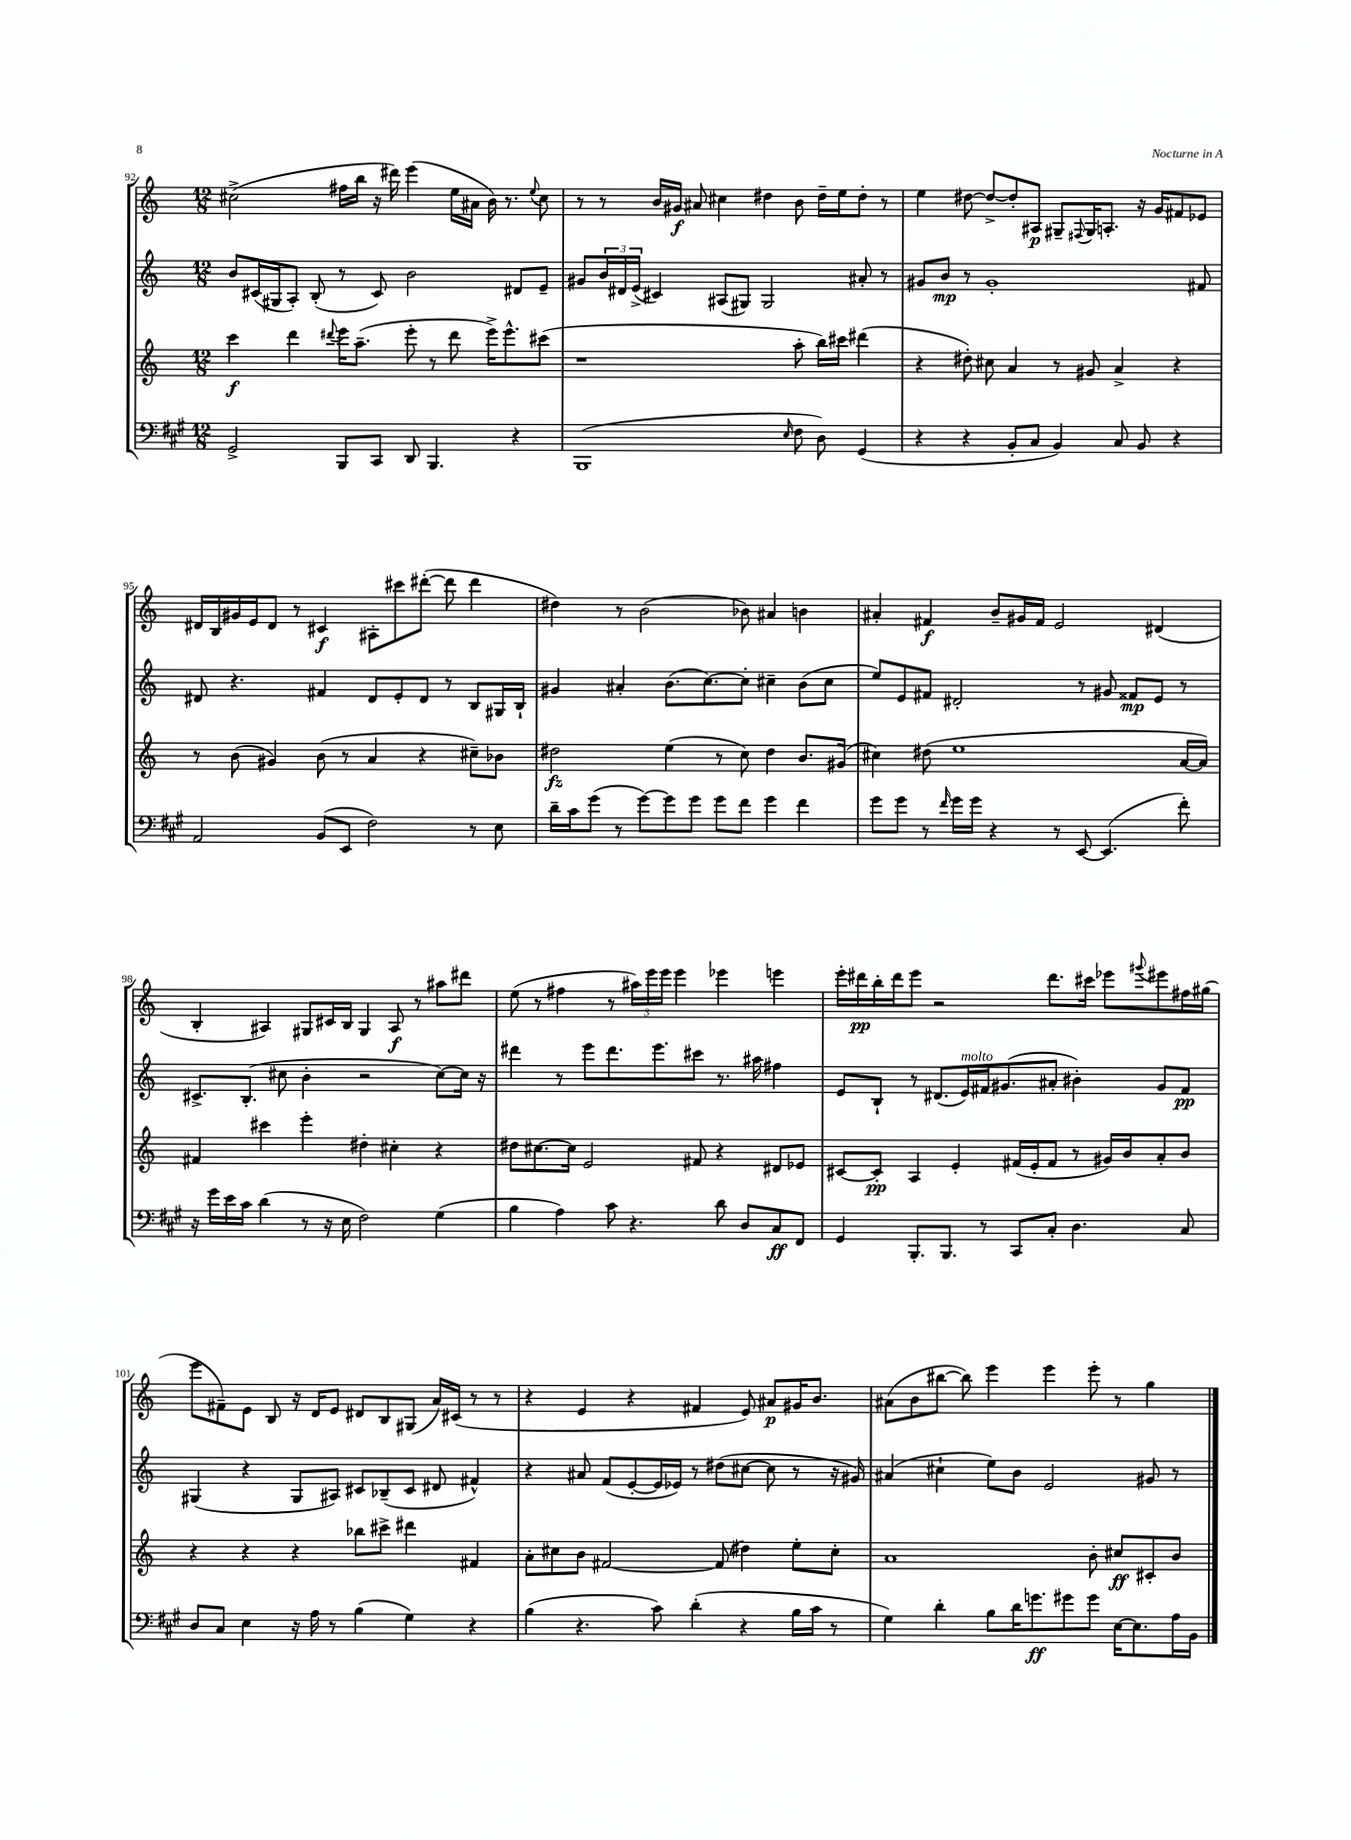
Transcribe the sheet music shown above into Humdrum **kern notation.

**kern	**kern	**kern	**kern
*staff4	*staff3	*staff2	*staff1
*clefF4	*clefG2	*clefG2	*clefG2
*k[f#c#g#]	*k[]	*k[]	*k[]
*M12/8	*M12/8	*M12/8	*M12/8
2GG#^/	4ccc\	8b/L	(2cc#^\
.	.	(16c#/L	.
.	.	16G#/J	.
.	4ddd\	8A'/J)	.
.	.	(8B'/	.
.	8qqddd#/	.	.
8BBB/L	16eee\LK	8r	16ff#\LL
.	(8.aa~\J	.	16bb\JJ
8CC#/J	.	8c#/)	16r
.	.	.	16ddd#\)
8DD/	8eee'\	2b\	(4eee\
4.BBB/	8r	.	.
.	8ddd#\	.	16ee\LL
.	.	.	16a#\JJ
.	16eee^\LK)	.	16b\)
.	8.eee^^\	.	8.r
4r	.	8d#/L	.
.	.	.	8qqee/
.	(8ccc#\J	8e~/J	8cc#\
=	=	=	=
(1BBB	1r	8g#/L	8r
.	.	24b/L	8r
.	.	24d#/	.
.	.	(24e^/JJ	.
.	.	4c#/)	16b/LL
.	.	.	16g#/JJ
.	.	.	8a#/
.	.	(8A#/L	4cc#\
.	.	8G#/J)	.
.	.	2G#/	4dd#\
16qqE/	.	.	.
8F#\	8aa'\	.	8b\
8D\)	16bb\LL)	.	16dd#~\LL
.	16ccc#\JJ	.	16ee\J
(4GG#/	(4ddd#\	8a#'/	8dd#'\J
.	.	8r	8r
=	=	=	=
4r	4r	8g#/L	4ee\
.	.	8b/J	.
4r	8dd#'\)	8r	[8dd#\
.	8cc#\	1g#'	8dd#^/_L
8BB'/L	4a/	.	8dd#'/]
8C#/J	.	.	8A#/J
4BB/)	8r	.	8G#~/L
.	.	.	8qqF#/
.	8g#/	.	16G#/K
.	.	.	8.A'/J
8C#/	4a^/	.	.
8BB/	.	.	16r
.	.	.	16g/LK
4r	4r	.	8f#/
.	.	8f#/	8e-/J
=	=	=	=
2AA/	8r	8d#/	16d#/LL
.	.	.	16B/
.	(8b\	4.r	16g#/
.	.	.	16e/J
.	4g#/)	.	8d#/J
.	.	.	8r
(8BB/L	(8b\	4f#/	4c#/
8EE/J	8r	.	.
2F#\)	4a/	8d#/L	8A#'\L
.	.	8e'/	8ccc#\
.	4r	8d#/J	([8ddd#'\J
.	.	8r	8ddd#\]
8r	8cc#~\L)	8B/L	4ddd#\
8E\	8b-\J	16G#/L	.
.	.	16B`/JJ	.
=	=	=	=
16d~\LL	2dd#\	4g#/	4dd#\)
16c#\J	.	.	.
(8g#\J	.	.	.
8r	.	4a#'/	8r
[8g#\L)	.	.	(2b\
8g#\]	(4ee\	(8.b\L	.
8g#\J	.	.	.
.	.	[8.cc\)	.
8g#\L	8r	.	.
8f#\J	8cc\)	8cc'\]J	8b-\)
4g#\	4dd#\	4cc#~\	4a#/
4f#\	8.b/L	(8b\L	4b\
.	.	8cc#\J	.
.	(16g#/Jk	.	.
=	=	=	=
8g#\L	4cc#\)	8ee/L)	4a#'/
8g#\J	.	8e/	.
8r	(8dd#\	8f#/J	4f#/
16qqf#/	.	.	.
16g#\LL	1ee	2d#'/	.
16g#\JJ	.	.	.
4r	.	.	8b~/L
.	.	.	16g#/L
.	.	.	16f#/JJ
8r	.	.	2e/
[8EE/	.	8r	.
(4.EE/]	.	8g#/	.
.	.	8f##/L	.
.	.	8e/J	(4d#/
8f#'\)	[16a/LL	8r	.
.	16a/]JJ)	.	.
=	=	=	=
16r	4f#/	8.c#^/L	4B'/
16g#\LL	.	.	.
16e\	.	.	.
16c#\JJ	.	(8.B'/J	.
(4d\	4ccc#\	.	4A#/)
.	.	8cc#\	.
8r	4eee'\	4b'\	8G#/L
16r	.	.	16c#/L
16E\	.	.	16B/JJ
2F#\)	4dd#'\	2r	4G#/
.	4cc#'\	.	8A#/
.	.	.	8r
(4G#\	4r	[8cc#\L)	8aa#\L
.	.	16cc#\]Jk	8ddd#\J
.	.	16r	.
=	=	=	=
4B\	8dd#\L	4ddd#\	(8ee\
.	[8.cc#\	.	8r
4A\)	.	8r	4ff#\
.	16cc#\]Jk	.	.
.	2e/	8eee\L	.
8c#\	.	8.ddd#\	8r
4.r	.	.	24aa#\LL)
.	.	.	24eee\
.	.	8.eee\	.
.	.	.	24eee\JJ
.	.	.	4eee\
.	8f#/	8ccc#\J	.
8d\	4r	8.r	4eee-\
8D/L	.	.	.
.	.	16aa#\	.
8C#/	8d#/L	4ff#\	4eee\
8FF#/J	8e-/J	.	.
=	=	=	=
4GG#/	[8c#/L	8e/L	16eee'\LL
.	.	.	16ddd#\
.	8c#'/]J	8B`/J	16bb'\
.	.	.	16ddd#\J
8.BBB'/L	4A/	8r	8eee\J
.	.	(8.d#/L	2r
8.BBB/J	.	.	.
.	4e'/	.	.
.	.	16e/L)	.
8r	.	16f#/J	.
.	.	(8.g#/	.
8CC#/L	(16f#/LL	.	.
.	16e'/J	.	.
8C#'/J	8f#/J	8a#'/J	8.ddd#\L
4.D\	8r	4b#'\)	.
.	.	.	16ccc#\Jk
.	16g#/LL)	.	8eee-\L
.	16b/J	.	.
.	.	.	8qqggg#/
.	8a'/	8g#/L	8eee#\
8C#/	8b/J	8f#/J	16ff#\L
.	.	.	(16gg#\JJ
=	=	=	=
8D/L	4r	(4G#/	8eee\L
8C#/J	.	.	8f#~\)
4E\	4r	4r	8e\J
.	.	.	8B/
16r	4r	8G#/L	16r
16A\	.	.	16d/LK
8r	.	8A#/J)	8e/J
(4B\	8bb-\L	8c#/L	8d#/L
.	8ccc#^\J	(8B-~/	8B/
4G#\)	4ddd#\	8c#/J	(8G#/J
.	.	8d#/	16a/LL)
.	.	.	(16c#/JJ
4r	4f#/	4f#^^/)	8r
.	.	.	8r
=	=	=	=
(4B\	8a'\L	4r	4r
.	8cc#\	.	.
4.r	8b\J	8a#/	4e/
.	[2f#/	(8f/L	.
.	.	[8e'/	4r
8c#\)	.	16e/]L	.
.	.	16e-/JJ)	.
(4d'\	.	8r	4f#/
.	(8f#/]	(8dd#\L	.
4r	4dd#\)	[8cc#\J	8e/)
.	.	8cc#\]	8a#/L
16B\LL	8ee'\L	8r	16g#/K
16c#\JJ	.	.	8.b/J
8r	8cc#'\J	16r	.
.	.	16g#/)	.
=	=	=	=
4G#\)	1a	(4a#/	(8a#\L
.	.	.	8b\
4d'\	.	4cc#`\	[8bb#\J
.	.	.	8bb#\])
8B\L	.	8ee\L)	4eee\
16d\K	.	8b\J	.
8.g\	.	.	.
.	.	2e/	4eee\
8g#\	.	.	.
8g#\J	8b'\	.	8eee'\
[16E\LK	8cc#/L	.	8r
8.E\]	.	.	.
.	8c#'/	8g#/	4gg\
16A\L	8b/J	8r	.
16BB\JJ	.	.	.
==	==	==	==
*-	*-	*-	*-
